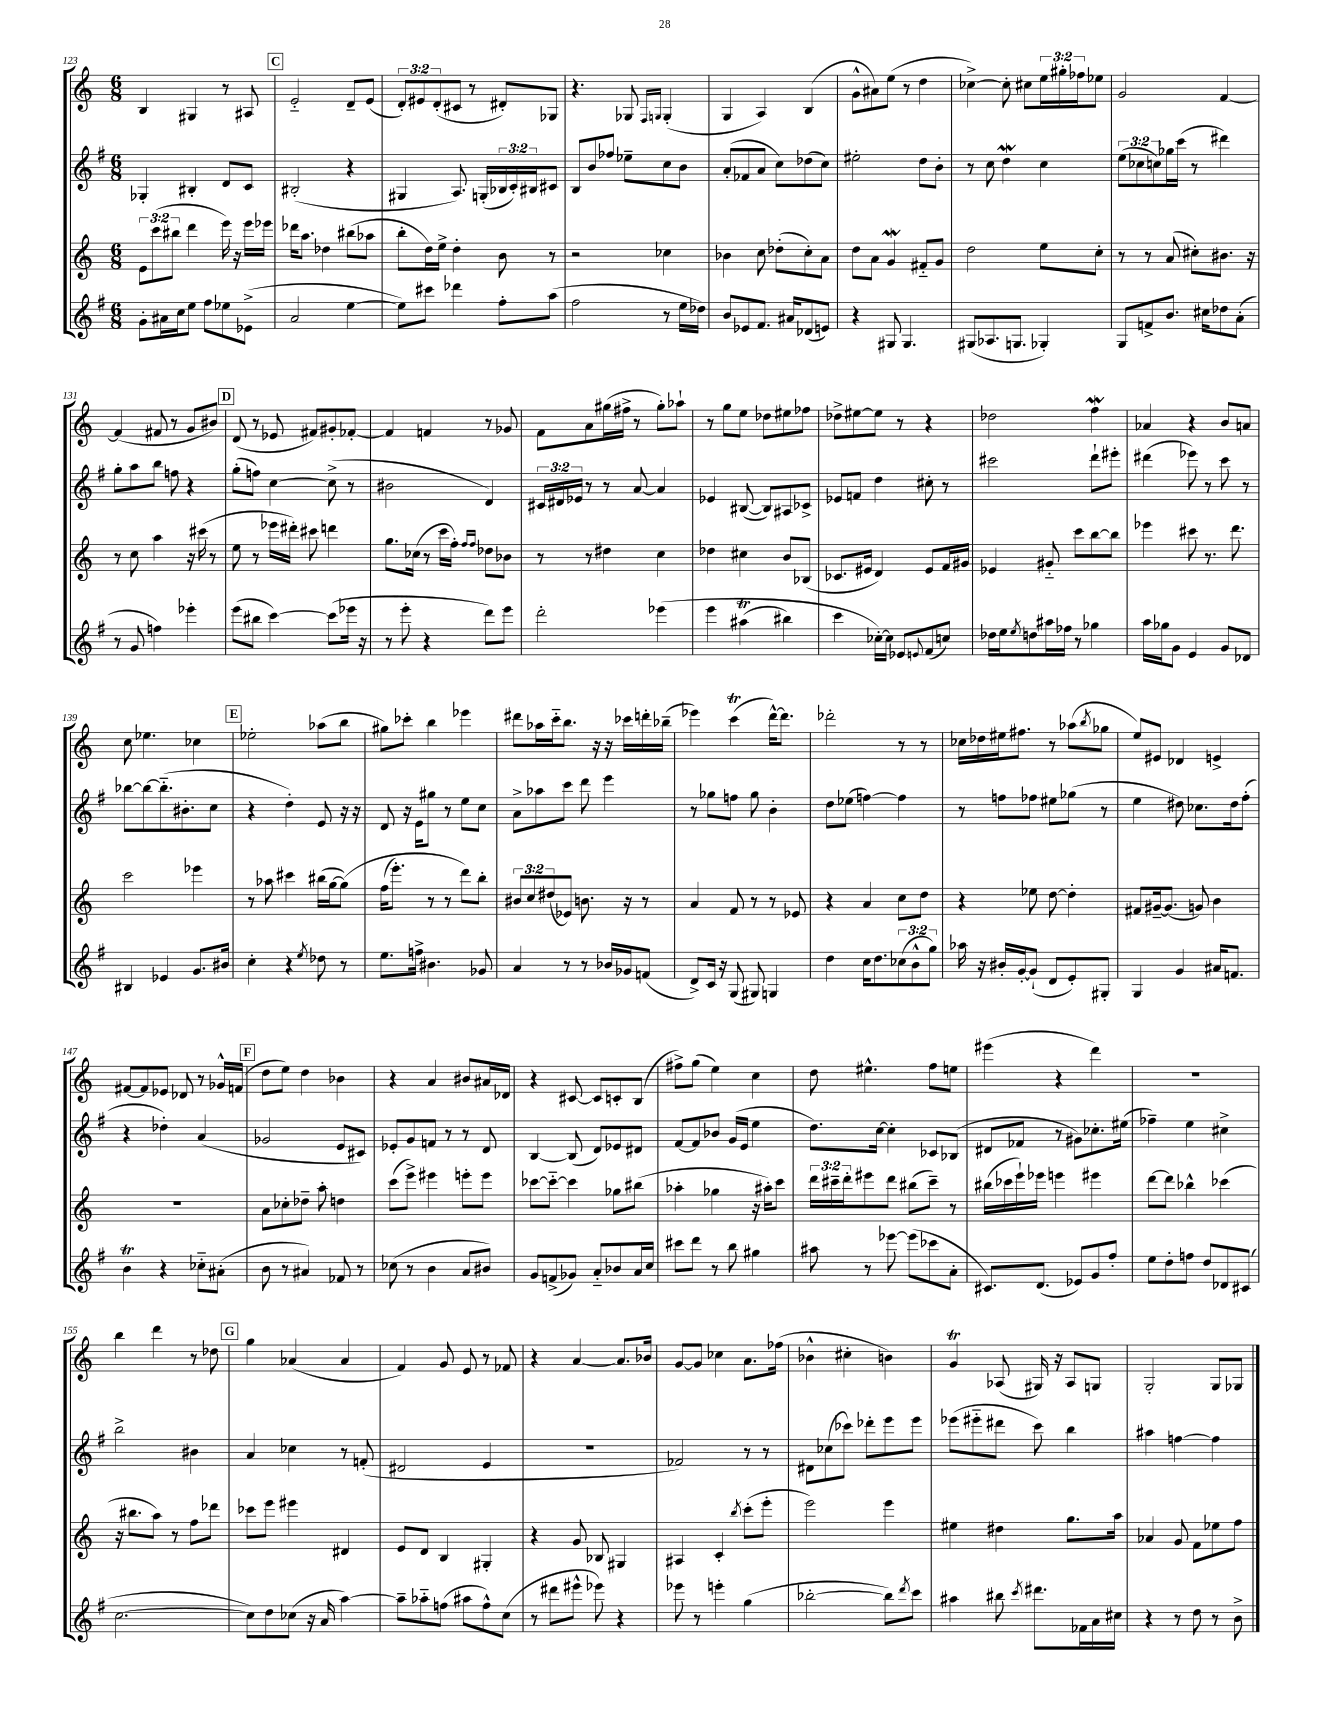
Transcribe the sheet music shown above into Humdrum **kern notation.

**kern	**kern	**kern	**kern
*staff4	*staff3	*staff2	*staff1
*clefG2	*clefG2	*clefG2	*clefG2
*k[f#]	*k[]	*k[f#]	*k[]
*M6/8	*M6/8	*M6/8	*M6/8
8g'	12e	4G-'	4B
.	(12ccc	.	.
16a#	.	.	.
.	12bb#	.	.
16cc	.	.	.
8ee	4ddd	4B#'	4G#
8ff#	.	.	.
8ee-	16eee)	8d	8r
.	16r	.	.
(8e-^	16eee	8c	8A#
.	16eee-	.	.
=	=	=	=
2a	16ddd-	(2B#'	2e'~
.	8.aa	.	.
.	4dd-	.	.
[4ee	(8bb#	4r	8d~
.	8aa-	.	(8e
=	=	=	=
8ee])	8bb'	4G#	12d')
.	.	.	12e#
8ccc#	16dd)	.	.
.	.	.	(12d'
.	16ee^	.	.
4ddd-	4dd'	8.A)	8c#
.	.	.	8r
.	.	(16G'	.
8ff#'	8b	24B-	8d#')
.	.	24c')	.
.	.	24B#	.
(8aa	8r	8c#	8G-
=	=	=	=
2ff#	2r	8B	4.r
.	.	8b	.
.	.	8ff-	.
.	.	8ee-~	8G-
.	.	.	16qqF
.	.	.	16qqG
8r	4cc-	8cc	(4G'
16ee	.	8b	.
16dd-)	.	.	.
=	=	=	=
8b	4b-	(8a'	4G
8e-	.	8f-	.
8.f#	8cc	8a	4A)
.	(8dd-'	8cc)	.
16a#	.	.	.
(8d-	8cc')	(8dd-	(4B
8e)	8a	8cc)	.
=	=	=	=
4r	8dd	2ee#'	8g^^
.	8a	.	8a#)
8G#	4g	.	(8ee
4.G#	.	.	8r
.	8f#'~	8dd	4dd
.	8g	8b'	.
=	=	=	=
(8G#	2dd	8r	[4cc-^)
8.A-	.	8cc	.
.	.	4dd	8cc-']
8.G	.	.	.
.	.	.	8cc#
4G-')	8ee	4cc	24ee
.	.	.	24gg#'
.	.	.	24ff-
.	8cc'	.	8ee-
=	=	=	=
8G	8r	(12ee	2g
.	.	12cc-	.
8f^	8r	.	.
.	.	12cc)	.
8.b	(8a	16gg-	.
.	.	(16ccc	.
.	8cc#')	8r	.
16cc#	.	.	.
8dd-	8.b#	4ddd#)	[4f
(8a'	.	.	.
.	16r	.	.
=	=	=	=
8r	8r	8gg'	(4f]
8g	8cc	8aa	.
4ff)	4aa	8bb	8f#
.	.	8ff	8r
4eee-'	16r	4r	8g
.	(16ccc#	.	.
.	8r	.	8b#)
=	=	=	=
(8eee	8ee	(8gg'	(8d
8bb#	8r	8ff)	8r
[4ccc)	16eee-	[4cc	8e-
.	16ddd#')	.	.
.	8ccc#	.	8f#)
(8ccc]	4ddd	(8cc^]	8g#'
16eee-	.	8r	[8f-'
16r	.	.	.
=	=	=	=
8r	8.gg	2b#	4f-]
8eee'	.	.	.
.	(16cc-	.	.
4r	8r	.	4f
.	16ccc	.	.
.	16ff')	.	.
.	16qqff	.	.
.	16qqff	.	.
8ddd)	8dd-	4d)	8r
8eee	8b-	.	8g-
=	=	=	=
2ddd'	8r	24c#	8f
.	.	24d#	.
.	.	24e-	.
.	8r	8r	8a
.	4dd#	8r	(16gg#
.	.	.	16ff#^
.	.	[8a	8r
&(4eee-	4cc	4a]	8gg#')
.	.	.	8aa-`
=	=	=	=
4eee	4dd-	4e-	8r
.	.	.	8gg
(4aa#	4cc#	([8B#	8ee
.	.	8B#])	8dd-
4bb#)	8b	8A#	8ee#
.	(8B-	8c-^	8ff-
=	=	=	=
4ccc	8.c-	8e-	8dd-^
.	.	8f	[8ee#
.	16e#	.	.
[16cc-'&)	4d)	4dd	8ee#]
16cc-]	.	.	.
8e-	.	.	8r
8qqe	.	.	.
(8f#	8e#	8cc#'	4r
8cc)	16f	8r	.
.	16g#	.	.
=	=	=	=
16dd-	4e-	2ccc#	2dd-
16ee	.	.	.
8qee	.	.	.
8dd	.	.	.
16aa#	8g#'~	.	.
16ff-	.	.	.
8r	8ccc	.	.
4gg-	[8bb	8ddd`	4ff
.	8bb]	8eee#'	.
=	=	=	=
16aa	4eee-	(4ddd#	4a-
16gg-	.	.	.
8g	.	.	.
4e	8ccc#	8eee-)	4r
.	8.r	8r	.
8g	.	8ccc	8b
.	8.ddd	.	.
8d-	.	8r	8a
=	=	=	=
4B#	2ccc	[8bb-	8cc
.	.	8bb-_	4.ee-
4e-	.	(8.bb-'~]	.
.	.	8.b#'	.
8.g	4eee-	.	4cc-
.	.	8cc	.
16b#	.	.	.
=	=	=	=
4cc'	8r	4r	2ee-'
.	8aa-	.	.
4r	4ccc#	4dd')	.
8qee	.	.	.
8dd-	(16bb#	8e	(8aa-
.	[16gg	.	.
8r	&(8gg])	16r	8bb
.	.	16r	.
=	=	=	=
8.ee	(16ff	8d	8gg#)
.	8.eee')	.	.
.	.	16r	8ccc-'
16ff^	.	16e	.
4.b#	8r	8gg#	4bb
.	8r	8r	.
.	8ddd&)	8ee	4eee-
8g-	8bb'	8cc	.
=	=	=	=
4a	12b#	8a^	8ddd#
.	12cc	.	.
.	.	8aa-	16aa-
.	(12dd#	.	.
.	.	.	16ccc'~
8r	8e-)	8ccc	8.bb
8r	8.b	8ddd	.
.	.	.	16r
16b-	.	4eee	16r
16g-	16r	.	16ccc-
(8f	8r	.	16ddd'
.	.	.	(16bb-~
=	=	=	=
8d^)	4a	8r	4eee-)
16c	.	8gg-	.
16r	.	.	.
(8G	8f	8ff	(4ccc
8G#)	8r	8gg-	.
4G	8r	4b'	[16ddd^^)
.	.	.	8.ddd]
.	8e-	.	.
=	=	=	=
4dd	4r	8dd	2ddd-'
.	.	(8ee-	.
16cc	4a	[4ff)	.
8.dd	.	.	.
(12cc-	8cc	4ff]	8r
12b^^	.	.	.
.	8dd	.	8r
12gg)	.	.	.
=	=	=	=
16aa-	4r	8r	16cc-
16r	.	.	16dd-
16b#'	.	8ff	16ee#
[16g'	.	.	8.ff#
(8g`]	8ee-	8ff-	.
8d	[8dd	8ee#	8r
8e')	4dd']	(8gg-	(8aa-
.	.	.	8qbb
8G#'	.	8r	8gg-
=	=	=	=
4G	8f#	4ee	8ee)
.	[16g#~	.	8e#
.	(8.g#]	.	.
4g	.	8dd#)	4d-
.	8g)	8.cc-	.
16a#	4b	.	4e^
8.f	.	16dd#	.
.	.	(8ff#'	.
=	=	=	=
4b	2.r	4r	[8f#
.	.	.	8f#]
4r	.	4dd-')	8e-
.	.	.	8d-
8cc-'~	.	(4a	8r
(8a#'	.	.	16g-^^
.	.	.	(16f
=	=	=	=
8b	8a	2g-	8dd
8r	8cc-'	.	8ee)
4a#)	8dd-~	.	4dd
.	8aa'	.	.
8f-	4dd	8e	4b-
8r	.	8c#)	.
=	=	=	=
(8cc-	(8ccc	8e-'	4r
8r	8eee^)	8g	.
4b	4eee#	8f	4a
.	.	8r	.
8a	8eee'	8r	8b#
8b#)	8eee	8d	16a#
.	.	.	16d-
=	=	=	=
8g	[8ccc-	[4B	4r
(8f^	8ccc-'~_	.	.
8g-)	4ccc-]	(8B]	[8c#
8a'~	.	8d)	8c#]
8b-	8gg-	8e-	8c'
16a	(8bb#	8d#	(8B
16cc	.	.	.
=	=	=	=
8ccc#	4aa-'	[8f#	8ff#^)
8ddd	.	8f#]	(8gg
8r	4gg-	8b-	4ee)
8bb	.	(16g	.
.	.	16e	.
4gg#	16r	4ee	4cc
.	16aa#')	.	.
.	8ccc	.	.
=	=	=	=
8aa#	24ddd	8.dd)	8dd
.	24ccc#~	.	.
.	24ddd'	.	.
8r	8eee#	.	4.ee#^^
.	.	[16cc	.
[8eee-	8ddd	4cc']	.
(8eee-]	(8bb#	.	.
8ccc-	8ccc#~)	8c-	8ff
8a'	8r	(8B-	8ee
=	=	=	=
8.c#)	(16bb#	8d#	(4eee#
.	16ccc-	.	.
.	16eee`)	8f-	.
(8.d	16eee-	.	.
.	4eee	8r	4r
8e-)	.	8g#)	.
8g	4eee#	8.cc-'	4ddd)
8ff#'	.	.	.
.	.	(16ee#	.
=	=	=	=
8ee	[8ddd	4ff-~)	2.r
8dd'	8ddd]	.	.
8ff	4bb-^^	4ee	.
8dd	.	.	.
8d-	(4ccc-	4cc#^	.
(8c#	.	.	.
=	=	=	=
[2.cc	16r	2bb^	4bb
.	8.bb#	.	.
.	8aa)	.	4ddd
.	8r	.	.
.	8ff	4b#	8r
.	8ddd-	.	8dd-
=	=	=	=
8cc])	8ccc-	4a	4gg
8dd	8eee	.	.
(8cc-	4eee#	4cc-	(4a-
16r	.	.	.
16a	.	.	.
[4aa)	4d#	8r	4a-
.	.	(8f'	.
=	=	=	=
8aa~]	8e	2d#	4f)
8aa-'~	8d	.	.
(8ff	4B	.	8g
8aa#	.	.	8e
8ff^^)	4G#'	4e	8r
(8cc	.	.	8f-
=	=	=	=
8r	4r	2.r	4r
8ddd#	.	.	.
8eee#^^	8g	.	[4a
8eee-)	8B-	.	.
4r	4G#	.	8.a]
.	.	.	16b-
=	=	=	=
8eee-	4A#	2f-)	[8g
8r	.	.	8g]
4eee'	4c'	.	4cc-
.	8qbb	.	.
(4gg	(8ccc'	8r	8.a
.	8eee'	8r	.
.	.	.	(16ff-
=	=	=	=
[2bb-'	2eee)	8d#	4b-^^
.	.	(8cc-	.
.	.	8ccc-)	4cc#'
.	.	8ddd-'	.
8bb-])	4eee	8eee	4b)
8qddd	.	.	.
8ccc	.	8eee	.
=	=	=	=
4aa#	4ee#	(8eee-	4g
.	.	8eee#'~	.
8bb#	4dd#	8ddd#	(8A-
8qccc	.	.	.
8.ddd#	.	8ccc)	16G#)
.	.	.	16r
.	8.gg	4bb	8A-
16f-	.	.	.
16a	.	.	8G
16cc#	16aa	.	.
=	=	=	=
4r	4a-	4aa#	2G'
8r	8g	[4ff	.
8dd	8f	.	.
8r	8ee-	4ff]	8G
8b^	8ff	.	8G-
==	==	==	==
*-	*-	*-	*-
